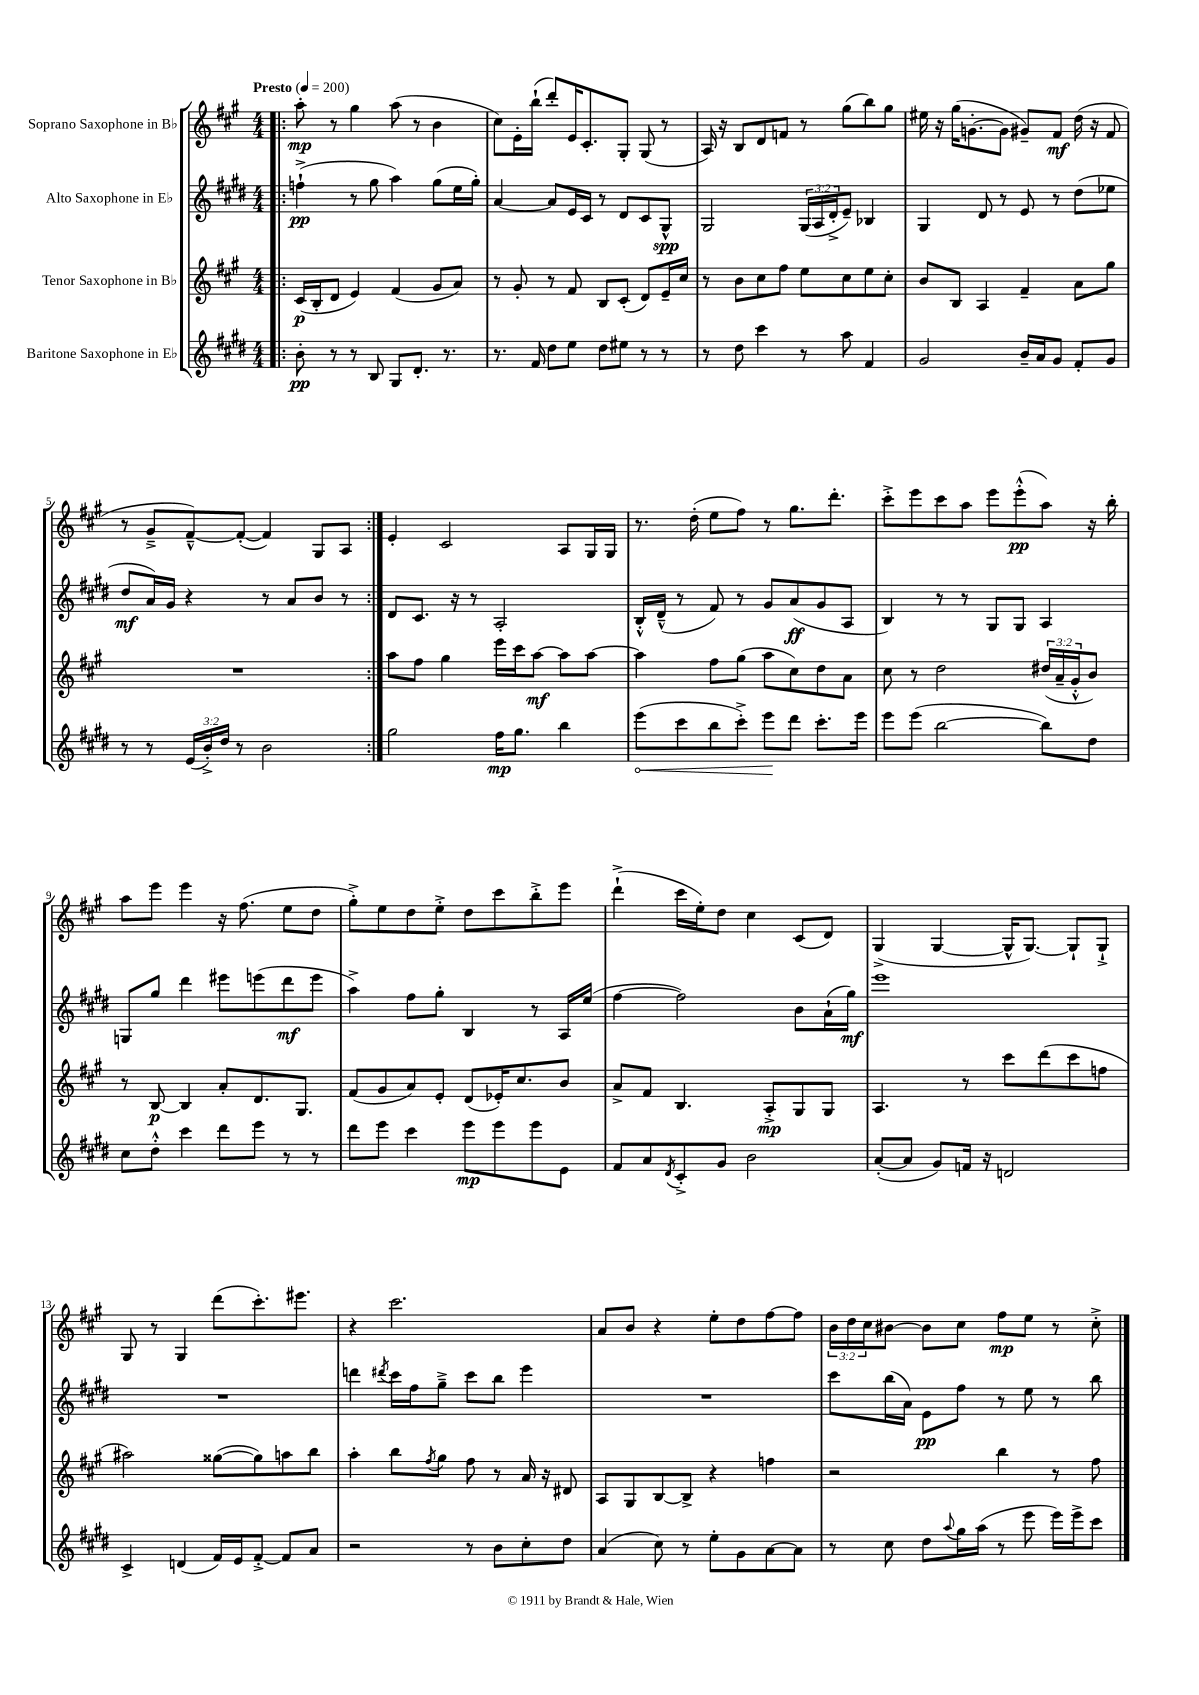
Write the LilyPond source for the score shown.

<<
\new StaffGroup <<
\new Staff = "s0" \with { instrumentName = "Soprano Saxophone in Bb" } {
    \clef treble \key a \major \numericTimeSignature \time 4/4 \override Staff.TupletNumber.text = #tuplet-number::calc-fraction-text \tempo "Presto" 4 = 200
    \repeat volta 2 { \bar ".|:" a''8-.\mp r8 gis''4 a''8( r8 b'4 |
    cis''8) e'16-. b''16-!( d'''8-.) e'16 cis'8.-. gis8-. gis8( r8 |
    a16) r16 b8 d'8 f'8 r8 gis''8( b''8) gis''8 |
    eis''16 r16 gis''16( g'8.~-. g'8 gis'8--) fis'8\mf d''16( r16 fis'8 |
    r8 gis'8---> fis'8~---^) fis'8~-.( fis'4) gis8 a8 | }
    e'4-. cis'2 a8 gis16 gis16 |
    r8. d''16-.( e''8 fis''8) r8 gis''8. d'''8.-. |
    cis'''8-.-> e'''8 cis'''8 a''8 e'''8 e'''8-.-^\pp( a''8) r16 b''16-. |
    a''8 e'''8 e'''4 r16 fis''8.( e''8 d''8 |
    gis''8-.->) e''8 d''8 e''8-.-> d''8 cis'''8 b''8-.-> e'''8 |
    d'''4-!->( cis'''16 e''16-.) d''8 cis''4 cis'8( d'8) |
    gis4->( gis4~ gis16-^ gis8.~) gis8-! gis8-!-> |
    gis8 r8 gis4 d'''8( cis'''8.-.) eis'''8. |
    r4 cis'''2. |
    a'8 b'8 r4 e''8-. d''8 fis''8~ fis''8 |
    \tuplet 3/2 { b'16 d''16 cis''16 } bis'8~ bis'8 cis''8 fis''8\mp e''8 r8 cis''8-.-> \bar "|." |
}
\new Staff = "s1" \with { instrumentName = "Alto Saxophone in Eb" } {
    \clef treble \key e \major \numericTimeSignature \time 4/4 \override Staff.TupletNumber.text = #tuplet-number::calc-fraction-text
    \repeat volta 2 { \bar ".|:" f''4-!->\pp( r8 gis''8 a''4) gis''8( e''16 gis''16-.) |
    a'4~ a'8 e'16 cis'16 r8 dis'8 cis'8 gis8-^\spp |
    gis2 \tuplet 3/2 { gis16( a16 dis'16-.-> } e'8--) bes4 |
    gis4 dis'8 r8 e'8 r8 dis''8( ees''8 |
    dis''8\mf a'16) gis'16 r4 r8 a'8 b'8 r8 | }
    dis'8 cis'8. r16 r8 a2-. |
    b16-.-^ dis'16---^( r8 fis'8) r8 gis'8 a'8\ff( gis'8 a8 |
    b4) r8 r8 gis8 gis8 a4 |
    g8 gis''8 dis'''4 eis'''8 e'''8( dis'''8\mf e'''8 |
    a''4->) fis''8 gis''8-. b4 r8 a16 e''16( |
    fis''4~ fis''2) b'8 a'16-!( gis''16\mf) |
    e'''1 |
    R1 |
    d'''4 \acciaccatura { dis'''8 } cis'''16 fis''16 gis''8---> cis'''8 b''8 e'''4 |
    R1 |
    cis'''8 b''16( a'16) e'8\pp fis''8 r8 e''8 r8 b''8 \bar "|." |
}
\new Staff = "s2" \with { instrumentName = "Tenor Saxophone in Bb" } {
    \clef treble \key a \major \numericTimeSignature \time 4/4 \override Staff.TupletNumber.text = #tuplet-number::calc-fraction-text
    \repeat volta 2 { \bar ".|:" cis'16\p( b16-. d'8 e'4) fis'4( gis'8 a'8) |
    r8 gis'8-. r8 fis'8 b8 cis'8-.( d'8) e'16-- cis''16 |
    r8 b'8 cis''8 fis''8 e''8 cis''8 e''8 cis''8-. |
    b'8 b8 a4 fis'4-- a'8 gis''8 |
    R1 | }
    a''8 fis''8 gis''4 e'''16 cis'''16 a''8~\mf a''8 a''8~ |
    a''4 fis''8 gis''8( a''8 cis''8) d''8 a'8 |
    cis''8 r8 d''2 \tuplet 3/2 { dis''16( a'16-- gis'16-.-^ } b'8) |
    r8 b8~\p b4 a'8-. d'8. gis8. |
    fis'8( gis'8 a'8) e'8-. d'8( ees'16-.) cis''8. b'8 |
    a'8-> fis'8 b4. a8-.->\mp gis8 gis8 |
    a4. r8 cis'''8 d'''8( cis'''8 f''8 |
    ais''2) gisis''8~( gisis''8) a''8 b''8 |
    a''4-. b''8 \acciaccatura { fis''8 } gis''8 fis''8 r8 a'16 r16 dis'8 |
    a8 gis8 b8~ b8-> r4 f''4 |
    r2 b''4 r8 fis''8 \bar "|." |
}
\new Staff = "s3" \with { instrumentName = "Baritone Saxophone in Eb" } {
    \clef treble \key e \major \numericTimeSignature \time 4/4 \override Staff.TupletNumber.text = #tuplet-number::calc-fraction-text
    \repeat volta 2 { \bar ".|:" b'8-.\pp r8 r8 b8 gis8 dis'8.-. r8. |
    r8. fis'16 dis''8 e''8 dis''8 eis''8 r8 r8 |
    r8 dis''8 cis'''4 r8 a''8 fis'4 |
    gis'2 b'16-- a'16 gis'8 fis'8-. gis'8 |
    r8 r8 \tuplet 3/2 { e'16( b'16-.->) dis''16 } r8 b'2 | }
    gis''2 fis''16\mp gis''8. b''4 |
    \once \override Hairpin.circled-tip = ##t e'''8\<( cis'''8 b''8 cis'''8-.->) e'''8\! dis'''8 cis'''8.-. e'''16 |
    e'''8 e'''8( b''2~ b''8) dis''8 |
    cis''8 dis''8-.-^ cis'''4 dis'''8 e'''8 r8 r8 |
    dis'''8 e'''8 cis'''4 e'''8\mp e'''8 e'''8 e'8 |
    fis'8 a'8 \acciaccatura { dis'8 } cis'8-.-> gis'8 b'2 |
    a'8~-.( a'8 gis'8) f'16 r16 d'2 |
    cis'4-> d'4( fis'16) e'16 fis'8~-.-> fis'8 a'8 |
    r2 r8 b'8 cis''8-. dis''8 |
    a'4( cis''8) r8 e''8-. gis'8 a'8~ a'8 |
    r8 cis''8 dis''8 \appoggiatura { a''8 } gis''16 a''16( r8 e'''8 e'''16) e'''16-> cis'''8 \bar "|." |
}
>>
>>
